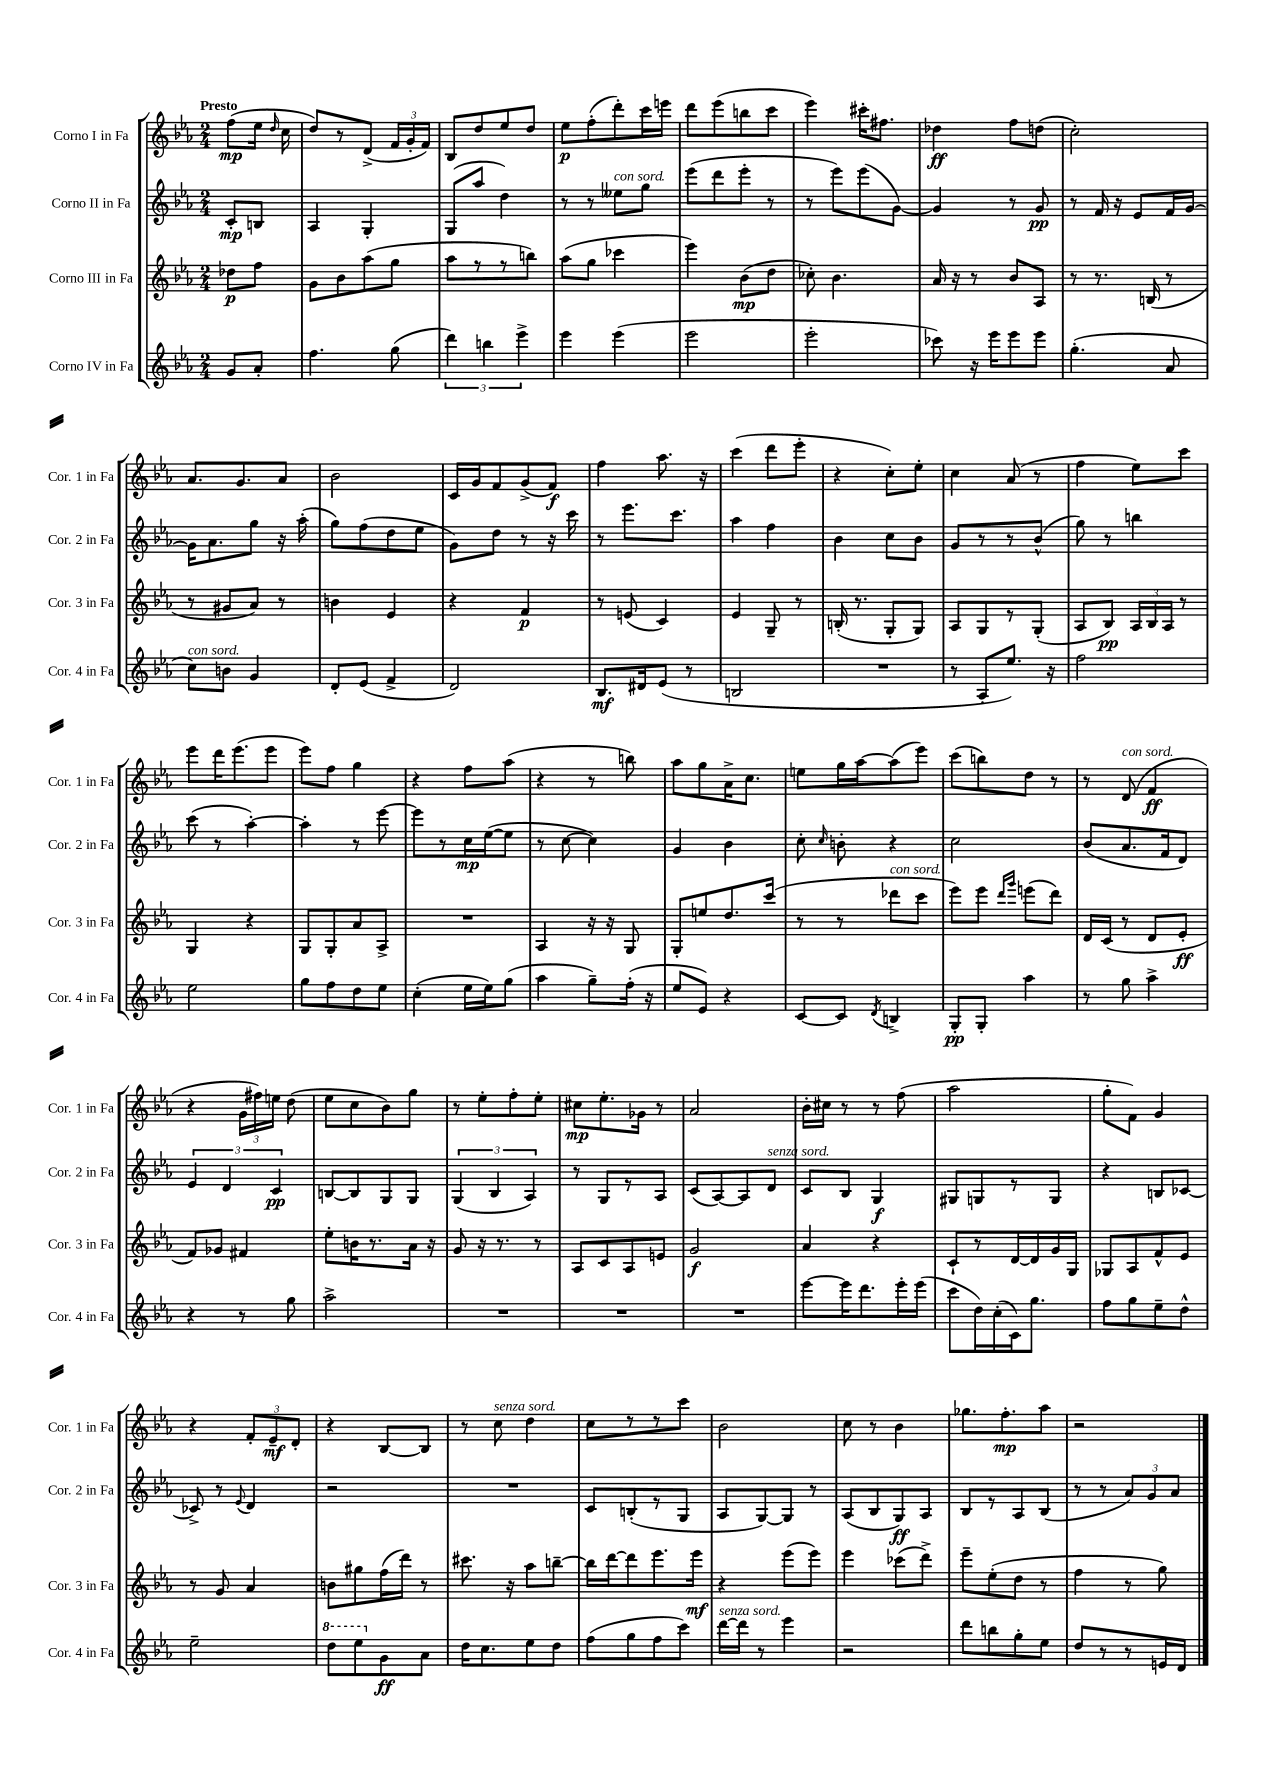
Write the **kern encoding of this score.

**kern	**kern	**kern	**kern
*staff4	*staff3	*staff2	*staff1
*clefG2	*clefG2	*clefG2	*clefG2
*k[b-e-a-]	*k[b-e-a-]	*k[b-e-a-]	*k[b-e-a-]
*M2/4	*M2/4	*M2/4	*M2/4
8g	8dd-	8c'	(8ff
8a-'	8ff	8B	16ee-
.	.	.	16qqdd
.	.	.	16cc
=	=	=	=
4.ff	8g	4A-	8dd)
.	8b-	.	8r
.	(8aa-	4G'	(8d^
(8gg	8gg	.	24f
.	.	.	24g'
.	.	.	24f)
=	=	=	=
6ddd)	8aa-	(8G	8B-
.	8r	8aa-	8dd
6bb	.	.	.
.	8r	4dd)	8ee-
6eee-^	.	.	.
.	8bb)	.	8dd
=	=	=	=
4eee-	(8aa-	8r	8ee-
.	8gg	8r	(8ff'
(4eee-	4ccc-	8ee--	8ddd')
.	.	8gg	16ccc
.	.	.	16eee
=	=	=	=
2eee-	4eee-)	(8eee-	8ddd
.	.	8ddd	(8eee-
.	(8b-	8eee-'	8bb
.	8dd	8r	8ccc
=	=	=	=
2eee-'	8cc-')	8r	4eee-)
.	4.b-	8eee-)	.
.	.	(8eee-	16ccc#'
.	.	.	8.ff#
.	.	[8g)	.
=	=	=	=
8ccc-)	16a-	4g]	4dd-
.	16r	.	.
16r	8r	.	.
16eee-	.	.	.
8eee-	8b-	8r	8ff
8eee-	8A-	8g	(8dd
=	=	=	=
(4.gg'	8r	8r	2cc')
.	8.r	16f	.
.	.	16r	.
.	.	8e-	.
.	(16B	.	.
8a-	8r	16f	.
.	.	[16g	.
=	=	=	=
8cc)	8r	16g]	8.a-
.	.	8.a-	.
8b	8g#	.	.
.	.	.	8.g
4g	8a-)	8gg	.
.	8r	16r	8a-
.	.	(16aa-'	.
=	=	=	=
8d'	4b	8gg)	2b-
(8e-	.	(8ff	.
4f^	4e-	8dd	.
.	.	8ee-	.
=	=	=	=
2d)	4r	8g)	16c
.	.	.	16g
.	.	8dd	8f
.	4f	8r	(8g^
.	.	16r	8f)
.	.	16ccc	.
=	=	=	=
8.B-	8r	8r	4ff
.	(8e	8.eee-	.
16d#	.	.	.
(8e-	4c)	.	8.aa-
.	.	8.ccc	.
8r	.	.	.
.	.	.	16r
=	=	=	=
2B	4e-	4aa-	(4ccc
.	8G~	4ff	8ddd
.	8r	.	8eee-'
=	=	=	=
2r	(16B'	4b-	4r
.	8.r	.	.
.	8G'	8cc	8cc')
.	8G)	8b-	8ee-'
=	=	=	=
8r	8A-	8g	4cc
8A-'	8G	8r	.
8.ee-)	8r	8r	(8a-
.	(8G'	(8b-^^	8r
16r	.	.	.
=	=	=	=
2ff	8A-	8gg)	4ff
.	8B-)	8r	.
.	24A-	4bb	8ee-)
.	24B-	.	.
.	24A-	.	.
.	8r	.	8ccc
=	=	=	=
2ee-	4G	(8ccc	8eee-
.	.	8r	16ddd
.	.	.	(8.eee-
.	4r	[4aa-')	.
.	.	.	8eee-
=	=	=	=
8gg	8G	4aa-']	8eee-)
8ff	8G'	.	8ff
8dd	8a-	8r	4gg
8ee-	8A-^	[8eee-	.
=	=	=	=
(4cc'	2r	8eee-]	4r
.	.	8r	.
16ee-	.	16cc	8ff
16ee-)	.	([16ee-	.
(8gg	.	8ee-]	(8aa-
=	=	=	=
4aa-	4A-	8r	4r
.	.	[8cc	.
8gg~)	16r	4cc])	8r
.	16r	.	.
(16ff'	8G	.	8bb)
16r	.	.	.
=	=	=	=
8ee-	8G'	4g	8aa-
8e-)	8ee	.	8gg
4r	8.dd	4b-	16a-^
.	.	.	8.cc
.	(16ccc	.	.
=	=	=	=
[8c	8r	8cc'	8ee
.	.	16qqcc	.
8c]	8r	8b'	16gg
.	.	.	[16aa-
8qd	.	.	.
4B^	8ddd-	4r	(8aa-]
.	8ccc	.	8eee-)
=	=	=	=
8G'	8eee-)	2cc	(8ccc
8G'	8eee-	.	8bb)
.	16qqddd	.	.
.	16qqggg	.	.
4aa-	(8eee	.	8dd
.	8ddd)	.	8r
=	=	=	=
8r	16d	(8b-	8r
.	(16c	.	.
8gg	8r	8.a-	(8d
4aa-^	8d	.	4f
.	.	16f	.
.	8e-'	8d)	.
=	=	=	=
4r	8f)	6e-	4r
.	8g-	.	.
.	.	6d	.
8r	4f#	.	24g
.	.	.	24ff#)
.	.	6c	24ee
8gg	.	.	(8dd
=	=	=	=
2aa-^	8ee-'	[8B	8ee-
.	16b	8B]	8cc
.	8.r	.	.
.	.	8G	8b-)
.	16a-	8G	8gg
.	16r	.	.
=	=	=	=
2r	8g	(6G	8r
.	16r	.	8ee-'
.	.	6B-	.
.	8.r	.	.
.	.	.	8ff'
.	.	6A-)	.
.	8r	.	8ee-'
=	=	=	=
2r	8A-	8r	8cc#
.	8c	8G	8.ee-'
.	8A-	8r	.
.	.	.	16g-
.	8e	8A-	8r
=	=	=	=
2r	2g	(8c	2a-
.	.	[8A-)	.
.	.	8A-]	.
.	.	8d	.
=	=	=	=
[8eee-	4a-	8c	16b-'
.	.	.	16cc#
16eee-]	.	8B-	8r
8.ddd	.	.	.
.	4r	4G	8r
16eee-'	.	.	(8ff
(16eee-	.	.	.
=	=	=	=
8ccc	8c`	8G#	2aa-
16dd)	8r	8G	.
(16cc'	.	.	.
16c)	[16d	8r	.
8.gg	16d]	.	.
.	16g	8G	.
.	16G	.	.
=	=	=	=
8ff	8G-	4r	8gg'
8gg	8A-	.	8f)
8ee-~	8f^^	8B	4g
8dd^^	8e-	[8c-	.
=	=	=	=
2ee-~	8r	8c-^]	4r
.	8g	8r	.
.	.	8qqe-	.
.	4a-	4d	12f'
.	.	.	12e-~
.	.	.	12d'
=	=	=	=
8ddd	8b	2r	4r
8eee-	8gg#	.	.
8g	(16ff	.	[8B-
.	16ddd)	.	.
8a-	8r	.	8B-]
=	=	=	=
16dd	8.ccc#	2r	8r
8.cc	.	.	.
.	.	.	8cc
.	16r	.	.
8ee-	8aa-	.	4dd
8dd	[8bb~	.	.
=	=	=	=
(8ff	16bb]	8c	8cc
.	[16ddd	.	.
8gg	8ddd]	(8B'	8r
8ff	8.eee-	8r	8r
8ccc)	.	8G	8ccc
.	16eee-	.	.
=	=	=	=
[16ddd	4r	8A-	2b-
16ddd]	.	.	.
8r	.	[8G)	.
4eee-	(8eee-	8G]	.
.	8eee-)	8r	.
=	=	=	=
2r	4eee-	(8A-	8cc
.	.	8B-	8r
.	(8ccc-	8G)	4b-
.	8ddd^)	8A-	.
=	=	=	=
8ddd	8eee-~	8B-	8.gg-
8bb	(8ee-'	8r	.
.	.	.	8.ff'
8gg'	8dd	8A-	.
8ee-	8r	(8B-	8aa-
=	=	=	=
8dd	4ff	8r	2r
8r	.	8r	.
8r	8r	12a-)	.
.	.	12g	.
16e	8gg)	.	.
.	.	12a-	.
16d	.	.	.
==	==	==	==
*-	*-	*-	*-
